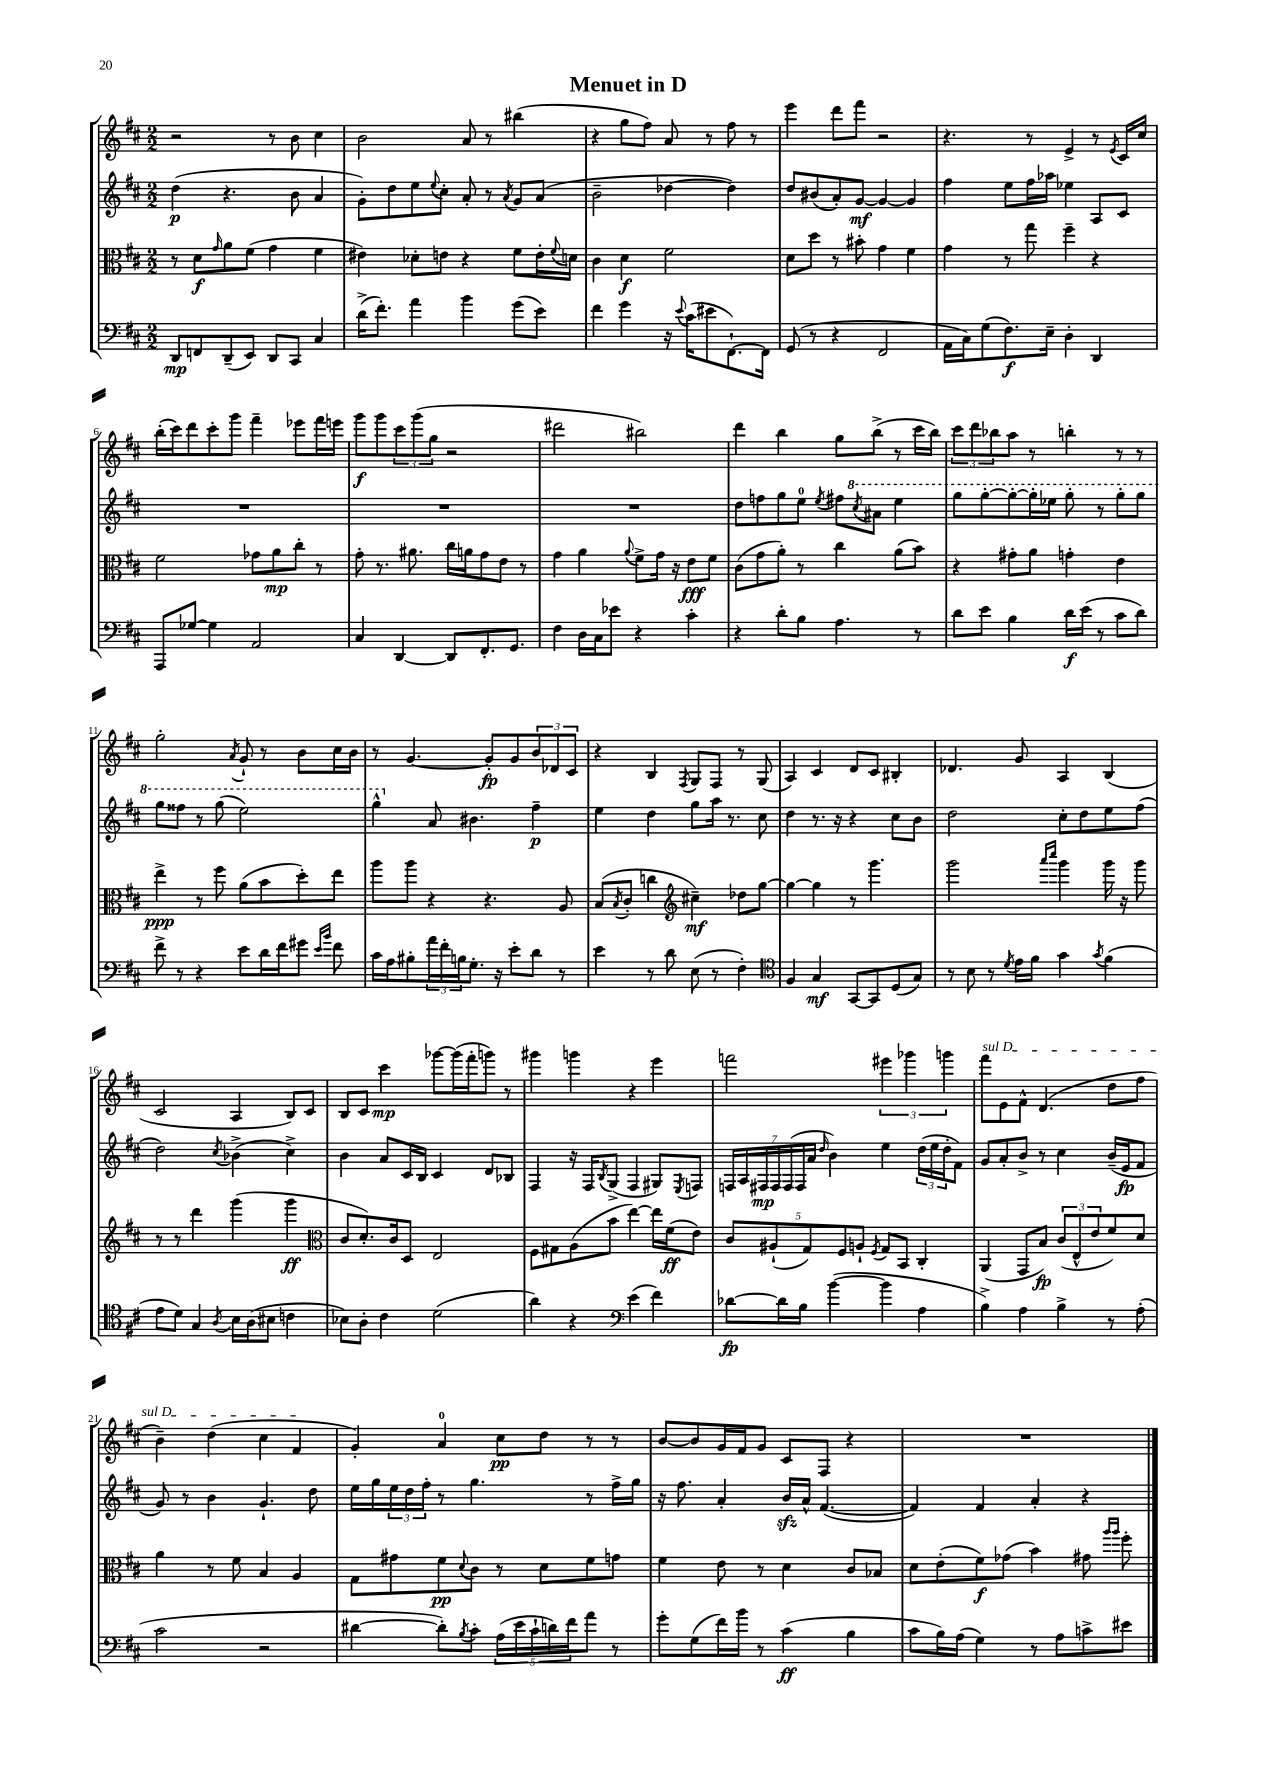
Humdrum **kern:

**kern	**kern	**kern	**kern
*staff4	*staff3	*staff2	*staff1
*clefF4	*clefC3	*clefG2	*clefG2
*k[f#c#]	*k[f#c#]	*k[f#c#]	*k[f#c#]
*M2/2	*M2/2	*M2/2	*M2/2
8DD	8r	(4dd	2r
8FF	8d	.	.
.	16qqg	.	.
(8DD~	8a	4.r	.
8EE)	(8f#	.	.
8DD	4g	.	8r
8CC#	.	8b	8b
4C#	4f#	4a	4cc#
=	=	=	=
(16d^	4e#)	8g')	2b
8.f#')	.	.	.
.	.	8dd	.
4a	8d-'	8ee	.
.	.	8qqee	.
.	8e	8cc#'	.
4b	4r	8a'	8a
.	.	8r	8r
.	.	8qa	.
(8g	8f#	8g	(4bb#
8e)	16e'	(8a	.
.	8qqf#	.	.
.	16d	.	.
=	=	=	=
4f#	4c#	2b~	4r
4g	4d	.	8gg
.	.	.	8ff#)
16r	2f#	[4dd-	8a
8qqe	.	.	.
(16c#	.	.	.
8e#	.	.	8r
[8.FF#`)	.	4dd-])	8ff#
.	.	.	8r
16FF#]	.	.	.
=	=	=	=
(8GG	8d	8dd	4eee
8r	8dd	(8b#	.
4r	8r	8a')	8ddd
.	8b#'	[8g	8fff#
2FF#	4g	4g_	2r
.	4f#	4g]	.
=	=	=	=
16AA	4g	4ff#	4.r
16C#)	.	.	.
(8G	.	.	.
8.F#)	8r	8ee	.
.	8gg	16ff#	8r
16E~	.	16aa-	.
4D'	4ff#~	4ee-	4e^
4DD	4r	8A	8r
.	.	.	8qe
.	.	8c#	16c#
.	.	.	16cc#
=	=	=	=
8AAA	2f#	1r	(16bb'
.	.	.	16ccc#)
[8G-	.	.	8ddd
4G-]	.	.	8ccc#'
.	.	.	8ggg
2AA	8g-	.	4fff#~
.	8a	.	.
.	8cc#'	.	8eee-
.	8r	.	16fff#
.	.	.	16eee
=	=	=	=
4C#	8g'	1r	8ggg
.	8.r	.	8ggg
[4DD	.	.	12ccc#
.	8.a#	.	.
.	.	.	(12ggg
.	.	.	12gg
8DD]	16cc#	.	2r
.	16a	.	.
8.FF#'	8g	.	.
.	8e	.	.
8.GG	.	.	.
.	8r	.	.
=	=	=	=
4F#	4g	1r	2ddd#
16D	4a	.	.
16C#	.	.	.
8e-	.	.	.
.	8qqa	.	.
4r	8f#^	.	2bb#)
.	16g	.	.
.	16r	.	.
4c#'	8e	.	.
.	8f#	.	.
=	=	=	=
4r	(8c#	8dd	4ddd
.	8g	8ff	.
8d'	8a')	8gg	4bb
8B	8r	8ee	.
.	.	8qee	.
4.A	4cc#	8ff#	8gg
.	.	8qccc#	.
.	.	8aa#	(8bb^
.	(8a	4eee	8r
8r	8b)	.	16ccc#
.	.	.	16bb)
=	=	=	=
8d	4r	8ggg	12ccc#
.	.	.	12ddd
8e	.	[8ggg'	.
.	.	.	12bb-
4B	8g#'	8ggg'_	8aa
.	8a	16ggg']	8r
.	.	16eee-	.
16d	4g'	8ggg'	4bb'
(16e	.	.	.
8r	.	8r	.
8c#	4e	8ggg'	8r
8d)	.	8ggg	8r
=	=	=	=
8f#^	4ee^	8ggg	2gg'
8r	.	8fff##	.
4r	8r	8r	.
.	8ff#	(8ggg	.
.	.	.	8qa
8e	(8a	2eee)	8g`
16d	8b	.	8r
16f#	.	.	.
8g#	8dd')	.	8b
16qqe	.	.	.
16qqb	.	.	.
8f#	8ee	.	16cc#
.	.	.	16b
=	=	=	=
16c#	8aa	4ggg^^	8r
16A	.	.	.
8B#'	8aa	.	[4.g
24a	4r	8a	.
24f#'	.	.	.
24B	.	.	.
8.G'	.	4.b#	.
.	4.r	.	8g']
16r	.	.	.
8e'	.	.	8g
8d	.	4ff#~	12b
.	.	.	12d-
8r	8A	.	.
.	.	.	12c#
=	=	=	=
4e	(8B	4ee	4r
.	8qB	.	.
.	8c#'	.	.
8r	4cc	4dd	4B
8d	.	.	.
*	*clefG2	*	*
.	.	.	8qF#
(8E	4cc#~)	8gg	8G
8r	.	16aa	8F#
.	.	8.r	.
4F#')	8dd-	.	8r
.	[8gg	8cc#	(8G
=	=	=	=
*clefC4	*	*	*
4F#	4gg_	4dd	4A)
4G	4gg]	8.r	4c#
.	.	16r	.
[8GG	8r	4r	8d
8GG]	4.ggg	.	8c#
(8D	.	8cc#	4B#'
8G)	.	8b	.
=	=	=	=
8r	2ggg	2dd	4.d-
8B	.	.	.
8r	.	.	.
8qd	.	.	.
16e	.	.	8g
16f#	.	.	.
.	16qqaaa	.	.
.	16qqcccc#	.	.
4g	4ggg	8cc#'	4A
.	.	8dd	.
8qg	.	.	.
(4f#	16ggg	8ee	(4B
.	16r	.	.
.	8ggg	(8ff#	.
=	=	=	=
8e	8r	2dd)	2c#
8d)	8r	.	.
4G	4ddd	.	.
8qA	.	8qcc#	.
16B	(4ggg	(4b-^	4A
(16A	.	.	.
8B#	.	.	.
4c	4ggg	4cc#^)	8B)
.	.	.	8c#
=	=	=	=
*	*clefC3	*	*
8B-)	8c#	4b	8B
8A'	8.d')	.	8c#
4c#	.	8a	4ccc#
.	16c#	.	.
.	8D	16c#	.
.	.	16B	.
(2d	2E	4c#	[8ggg-
.	.	.	(16ggg-]
.	.	.	16fff#'
.	.	8d	8ggg)
.	.	8B-	8r
=	=	=	=
4a)	8F#	4F#	4ggg#
.	8G#	.	.
4r	(8A	16r	4ggg
.	.	16F#	.
.	.	8qB	.
.	8b	(8G^	.
*clefF4	*	*	*
(4e	[4ee)	4F#	4r
4f#)	16ee]	8G#)	4eee
.	(16f#	.	.
.	.	8qE	.
.	8e)	8F	.
=	=	=	=
[8d-	10c#	28F	2fff
.	.	28A	.
.	.	28F#	.
.	(10A#`	.	.
.	.	28F#	.
16d-]	.	.	.
.	.	(28F#	.
.	.	28F#	.
16B	.	.	.
.	10G)	.	.
.	.	28a	.
.	.	16qqdd	.
([4b	.	4b)	.
.	10F#	.	.
.	10A`	.	.
.	8qF#	.	.
4b]	8G	4ee	6eee#
.	8BB	.	.
.	.	.	6ggg-
4A	4C#'	(24dd	.
.	.	24ee	.
.	.	24dd'	6ggg
.	.	8f#)	.
=	=	=	=
4B^)	(4AA	8g	8fff#
.	.	8a'	8e
4A	8GG	8b^	8f#^^
.	8B)	8r	(4.d
4B^	(12c#	4cc#	.
.	12E^^	.	.
.	12e	.	.
8r	8f#)	(16b~	8dd
.	.	16e	.
(8A'	8d	8f#	8ff#
=	=	=	=
2c#	4a	8g)	4b~)
.	.	8r	.
.	8r	4b	(4dd
.	8f#	.	.
2r	4B	4.g`	4cc#
.	4A	.	4f#
.	.	8dd	.
=	=	=	=
[4d#	8G	16ee	4g')
.	.	16gg	.
.	8g#	24ee	.
.	.	24dd	.
.	.	24ff#'	.
8d#'])	8f#	8r	4a
8qB	8qqd	.	.
8c#'	8c#	4.gg	.
(20A	8r	.	8cc#
20e	.	.	.
20c#`	.	.	.
.	8d	.	8dd
20d)	.	.	.
20f#	.	.	.
8a	8f#	8r	8r
8r	8g	16ff#^	8r
.	.	16gg	.
=	=	=	=
8g'	4f#	16r	[8b
.	.	8.ff#	.
(8G	.	.	8b]
16f#)	8e	4a'	16g
16b	.	.	16f#
8r	8r	.	8g
(4c#	4d	16b	8c#
.	.	16a^^	.
.	.	([4.f#	8F#
4B	8c#	.	4r
.	8B-	.	.
=	=	=	=
8c#	8d	4f#])	1r
16B)	(8e'	.	.
(16A	.	.	.
4G)	8f#)	4f#	.
.	(8g-	.	.
8r	4b)	4a'	.
8A	.	.	.
8c^	8g#	4r	.
.	16qqaa	.	.
.	16qqaa	.	.
8e#	8ff#'	.	.
==	==	==	==
*-	*-	*-	*-
